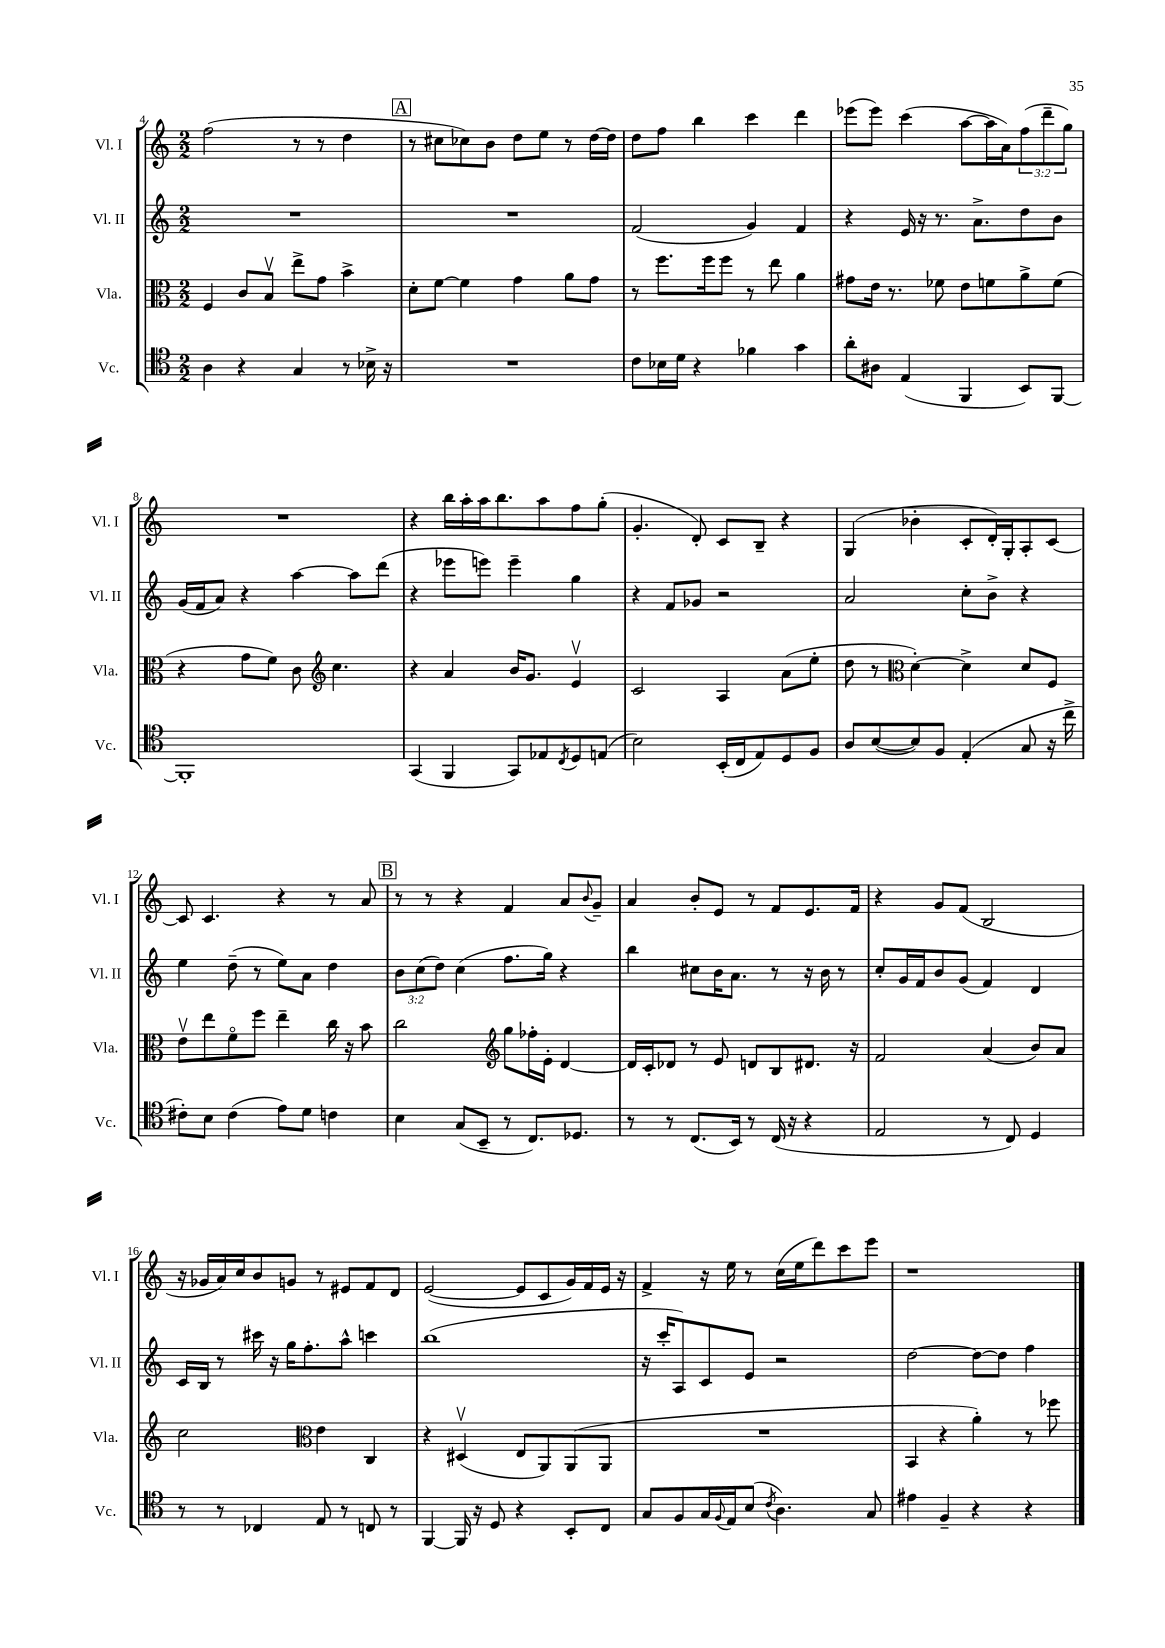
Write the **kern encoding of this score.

**kern	**kern	**kern	**kern
*part4	*part3	*part2	*part1
*staff4	*staff3	*staff2	*staff1
*I"Vc.	*I"Vla.	*I"Vl. II	*I"Vl. I
*I'Vc.	*I'Vla.	*I'Vl. II	*I'Vl. I
*clefC4	*clefC3	*clefG2	*clefG2
*k[]	*k[]	*k[]	*k[]
*M2/2	*M2/2	*M2/2	*M2/2
=4	=4	=4	=4
4A\	4F/	1r	(2ff\
4r	8c/L	.	.
.	8Bv/J	.	.
4G/	8ee^\L	.	8r
.	8g\J	.	8r
8r	4b^\	.	4dd\
16B-X^\	.	.	.
16r	.	.	.
!!LO:REH:place=s1:t=A
=5	=5	=5	=5
1r	8d'\L	1r	8r
.	[8f\J	.	8cc#X\L
.	4f\]	.	8cc-X\)
.	.	.	8b\J
.	4g\	.	8dd\L
.	.	.	8ee\J
.	8a\L	.	8r
.	8g\J	.	[16dd\LL
.	.	.	16dd\JJ]
=6	=6	=6	=6
8c\L	8r	(2f/	8dd\L
16B-X\L	8.ff\L	.	8ff\J
16d\JJ	.	.	.
4r	.	.	4bb\
.	16ff\k	.	.
.	8ff\J	.	.
4f-X\	8r	4g/)	4ccc\
.	8ee\	.	.
4g\	4a\	4f/	4ddd\
=7	=7	=7	=7
8a'\L	8g#X\L	4r	(8eee-X\L
8A#X\J	16e\Jk	.	8eee-\J)
.	8.r	.	.
(4E/	.	16e/	(4ccc\
.	.	16r	.
.	8f-X\	8.r	.
4FF/	8e\L	.	[8aa\L
.	.	8.a^\L	.
.	8fn\	.	16aa\L]
.	.	.	16a\J)
8BB/L)	8a^\	8dd\	(12ff\
.	.	.	12ddd~\
[8FF/J	(8f\J	8b\J	.
.	.	.	12gg\J)
!!LO:LB:g=z
=8	=8	=8	=8
1FF']	4r	(16g/LL	1r
.	.	16f/J	.
.	.	8a/J)	.
.	8g\L	4r	.
.	8f\J)	.	.
.	8c\	[4aa\	.
*	*clefG2	*	*
.	4.cc\	.	.
.	.	8aa\L]	.
.	.	(8ddd\J	.
=9	=9	=9	=9
(4GG/	4r	4r	4r
4FF/	4a/	8eee-X\L	16bb\LL
.	.	.	16aa'\
.	.	8eeen\J)	16aa\J
.	.	.	8.bb\
8GG/L)	16b/KL	4eee~\	.
.	8.g/J	.	.
8E-X/	.	.	8aa\
8qC/	.	.	.
8D/	4ev/	4gg\	8ff\
(8En/J	.	.	(8gg'\J
=10	=10	=10	=10
2B\)	2c/	4r	4.g'/
.	.	8f/L	.
.	.	8g-X/J	8d'/)
(16BB'/LL	4A/	2r	8c/L
16C/J	.	.	.
8E/)	.	.	8B~/J
8D/	(8a\L	.	4r
8F/J	8ee'\J	.	.
=11	=11	=11	=11
8A/L	8dd\	2a/	(4G/
([8B/	8r	.	.
*	*clefC3	*	*
8B/])	[4d'\)	.	4b-X'\
8F/J	.	.	.
(4E'/	4d^\]	8cc'\L	8c'/L
.	.	8b^\J	16d'/L)
.	.	.	16G'/J
8G/	8d/L	4r	8A'/
16r	8F/J	.	[8c/J
16cc^\	.	.	.
!!LO:LB:g=z
=12	=12	=12	=12
8c#X'\L)	8ev\L	4ee\	8c/]
8B\J	8ee\	.	4.c/
(4c#\	8f\	(8dd~\	.
.	8ff\J	8r	.
8e\L)	4ee~\	8ee\L)	4r
8d\J	.	8a\J	.
4cn\	16cc\	4dd\	8r
.	16r	.	.
.	8b\	.	8a/
!!LO:REH:place=s1:t=B
=13	=13	=13	=13
4B\	2cc\	12b\L	8r
.	.	(12cc\	.
.	.	.	8r
.	.	12dd\J)	.
(8G/L	.	(4cc\	4r
8BB~/J	.	.	.
*	*clefG2	*	*
8r	8gg\L	8.ff\L	4f/
8.C/L)	16ff-X'\L	.	.
.	16e'\JJ	16gg\Jk)	.
.	[4d/	4r	8a/L
8.D-X/J	.	.	.
.	.	.	8qqb/
.	.	.	8g~/J
=14	=14	=14	=14
8r	16d/LL]	4bb\	4a/
.	16c'/J	.	.
8r	8d-X/J	.	.
(8.C/L	8r	8cc#X\L	8b'/L
.	8e/	16b\K	8e/J
16BB/Jk)	.	8.a\J	.
8r	8dn/L	.	8r
(16C/	8B/	8r	8f/L
16r	.	.	.
4r	8.d#X/J	16r	8.e/
.	.	16b\	.
.	.	8r	.
.	16r	.	16f/Jk
=15	=15	=15	=15
2E/	2f/	8cc'/L	4r
.	.	16g/L	.
.	.	16f/J	.
.	.	8b/	8g/L
.	.	(8g/J	(8f/J
8r	(4a/	4f/)	2B/
8C/)	.	.	.
4D/	8b/L)	4d/	.
.	8a/J	.	.
!!LO:LB:g=z
=16	=16	=16	=16
8r	2cc\	16c/LL	16r
.	.	16B/JJ	16g-X/LL
8r	.	8r	16a/)
.	.	.	16cc/J
4C-X/	.	16ccc#X\	8b/
.	.	16r	.
.	.	16gg\KL	8gn/J
.	.	8.ff'\	.
*	*clefC3	*	*
8E/	4e\	.	8r
8r	.	8aa^^\J	8e#X/L
8Cn/	4C/	4cccn\	8f/
8r	.	.	8d/J
=17	=17	=17	=17
[4FF/	4r	(1bb	([2e/
16FF/]	(4D#Xv/	.	.
16r	.	.	.
8D/	.	.	.
4r	8E/L	.	8e/L]
.	8AA/)	.	8c/
8BB'/L	(8AA/	.	16g/L)
.	.	.	16f/
8C/J	8AA/J	.	16e/JJ
.	.	.	16r
=18	=18	=18	=18
8G/L	1r	16r	4f^/
.	.	16ccc'/KL	.
8F/	.	8A/)	.
16G/L	.	8c/	16r
8qqF/	.	.	.
16E/J	.	.	16ee\
(8B/J	.	8e/J	8r
8qc/	.	.	.
4.A\)	.	2r	(16cc\LL
.	.	.	16ee\J
.	.	.	8ddd\)
.	.	.	8ccc\
8G/	.	.	8eee\J
=19	=19	=19	=19
4e#X\	4BB/	[2dd\	1r
4F~/	4r	.	.
4r	4a'\)	8dd\L_	.
.	.	8dd\J]	.
4r	8r	4ff\	.
.	8ff-X\	.	.
==	==	==	==
*-	*-	*-	*-
